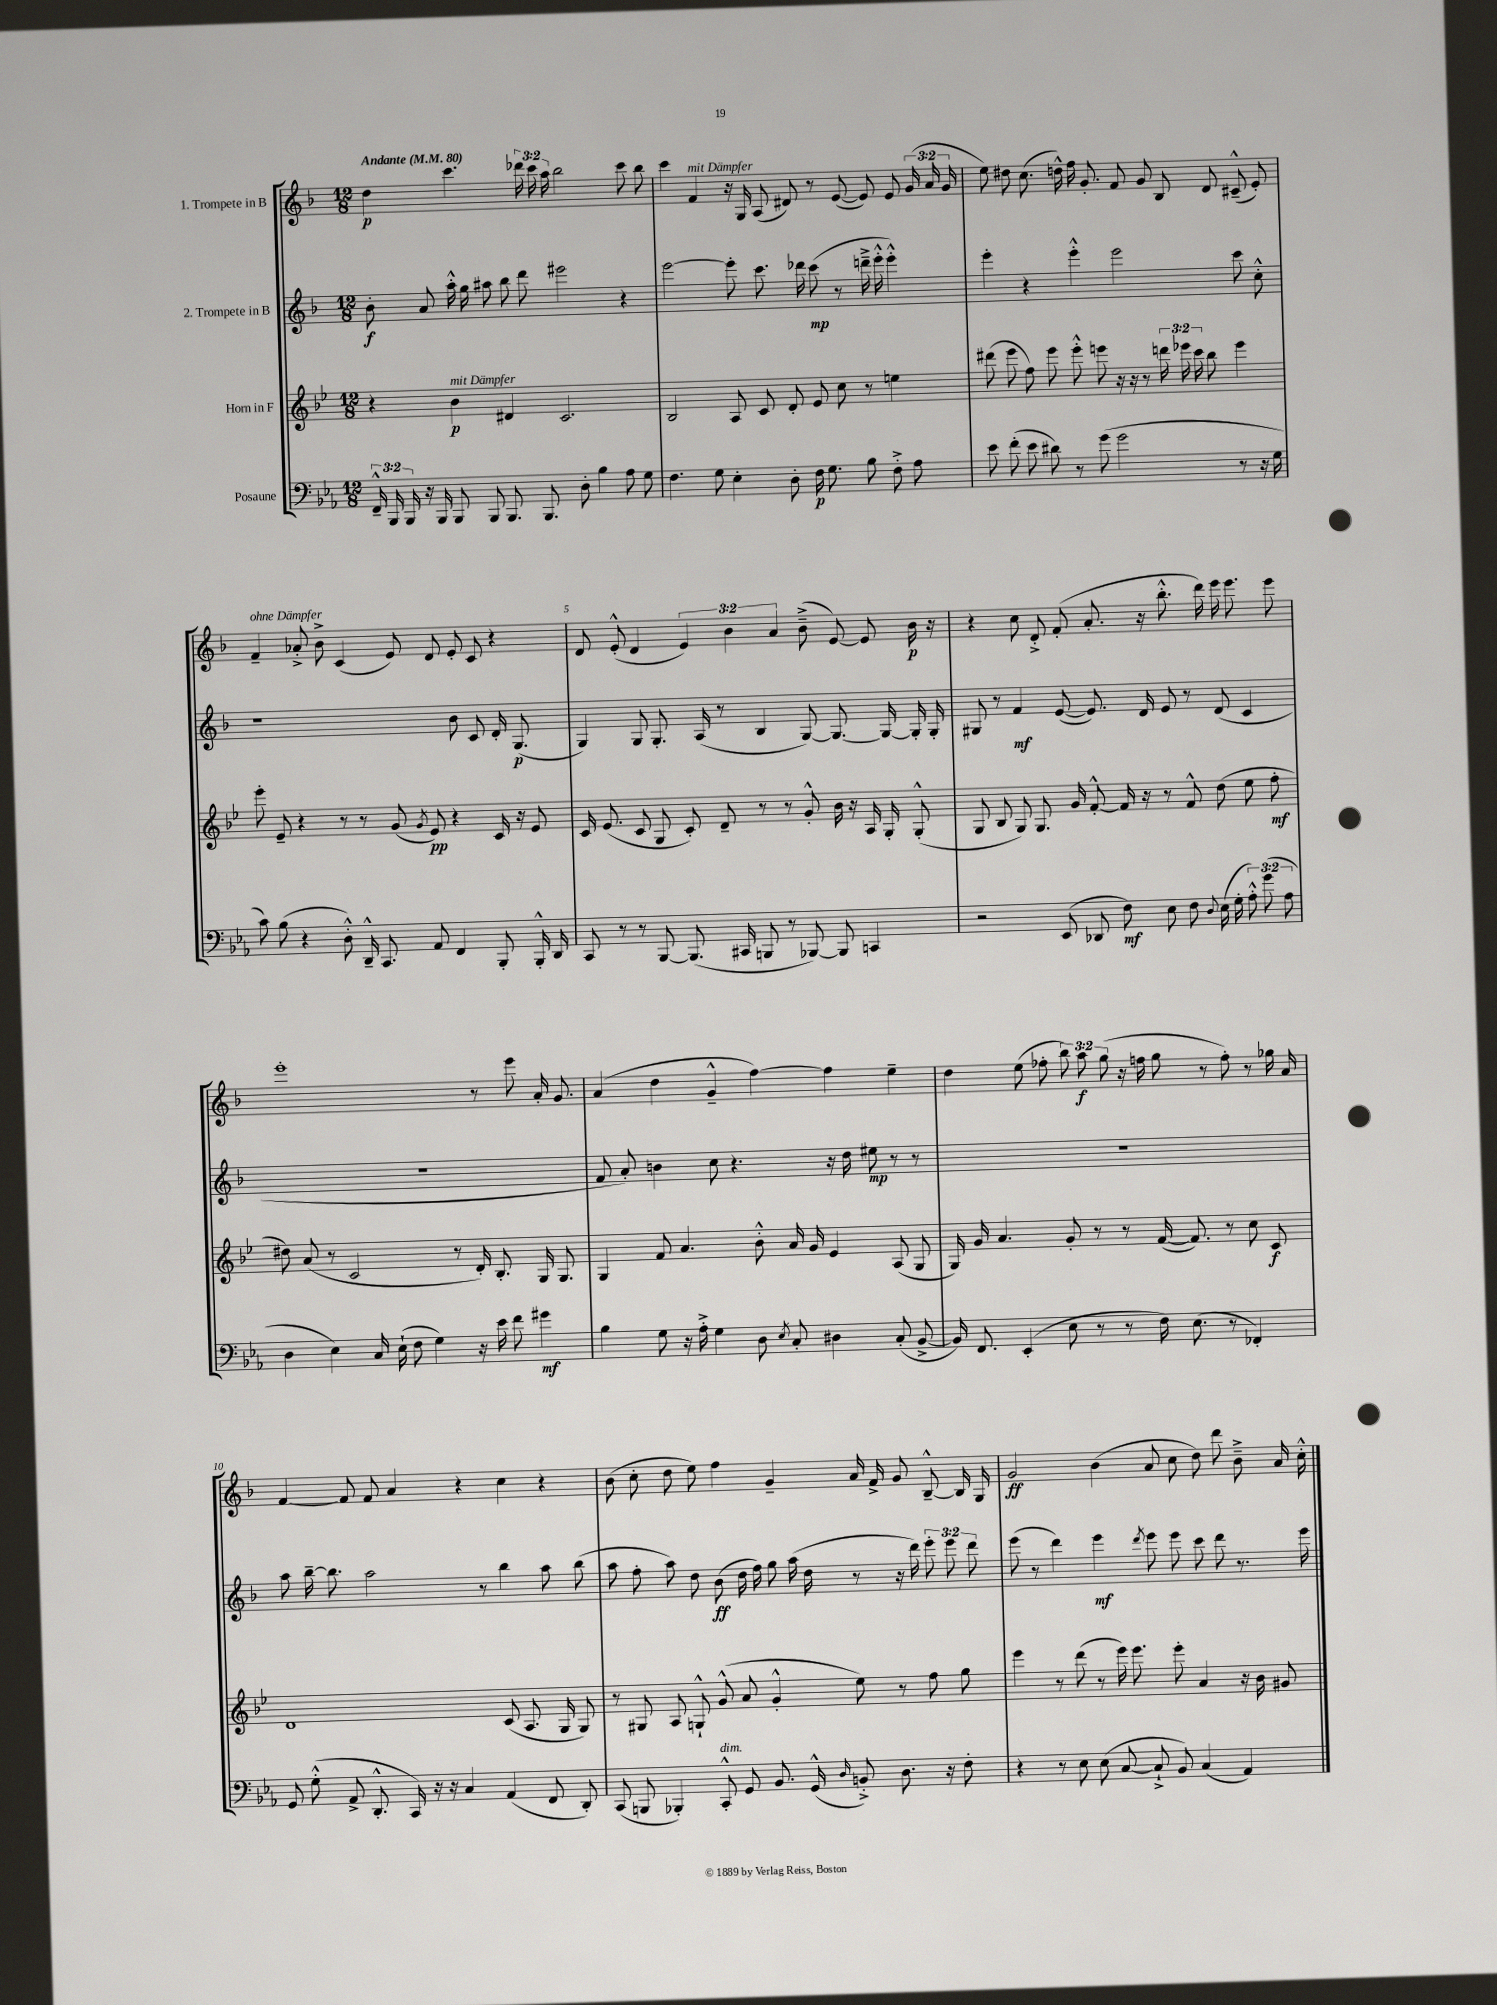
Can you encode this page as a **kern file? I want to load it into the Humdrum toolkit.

**kern	**kern	**kern	**kern
*staff4	*staff3	*staff2	*staff1
*clefF4	*clefG2	*clefG2	*clefG2
*k[b-e-a-]	*k[b-e-]	*k[b-]	*k[b-]
*M12/8	*M12/8	*M12/8	*M12/8
*MM80	*MM80	*MM80	*MM80
24FF~^^	4r	8b-'	4dd
24BBB-	.	.	.
24BBB-	.	.	.
16r	.	8a	.
16BBB-	.	.	.
8BBB-	4b-	16aa'^^	4.ccc
.	.	16gg	.
8BBB-	.	8aa#	.
8.BBB-	4d#	8bb-	.
.	.	8ddd	24ddd-
.	.	.	24ccc
8.BBB-	.	.	.
.	.	.	24aa
.	2.c	2eee#	2bb-
8D'	.	.	.
4B-	.	.	.
8A-	.	4r	8ccc
8G	.	.	8bb-
=	=	=	=
4.F	2B-	[2eee	4ccc
.	.	.	4f
8G	.	.	.
4E-'	8A	8eee']	16r
.	.	.	16G
.	8c	8.ccc	(8A
8D'	8d'	.	8d#)
.	.	16ddd-	.
16F	8e-	(8ccc	8r
8.G	.	.	.
.	8cc	8r	([8e
8B-	8r	16ddd~^	8e])
.	.	16eee'^^	.
8F'^	4ee	4eee'^^)	8e
8A-	.	.	(24g
.	.	.	24a
.	.	.	24g
=	=	=	=
8e-	(8ddd#	4eee'	8ee)
(8f'	8eee-	.	8dd#
8e-	8ff)	4r	(8.cc
8d#)	8eee-	.	.
.	.	.	16dd^^)
8r	8eee-'^^	4eee'^^	16ff
.	.	.	8.g'
(8g	8eee	.	.
2g	16r	2eee	8f
.	16r	.	.
.	8r	.	8g
.	24ddd	.	8B-
.	24eee-	.	.
.	24ccc	.	.
.	8bb-	.	8d
8r	4eee-	8ccc	(8c#~^^
16r	.	8cc'^^	8e')
16G	.	.	.
=	=	=	=
8c)	8eee-'	1r	4f~
(8B-	8e-~	.	.
4r	4r	.	8a-'^
.	.	.	8b-^
8D'^^)	8r	.	(4c
16DD~^^	8r	.	.
8.CC	.	.	.
.	(8g	.	8e)
.	8qg	.	.
8AA-	8e-)	.	8d
4FF	4r	8b-	8e'
.	.	8c	8c
8BBB-'	16c	16d'	4r
.	16r	(8.G	.
16BBB-'^^	8e-	.	.
16DD	.	.	.
=	=	=	=
8CC	16c	4G)	8d
.	(8.e-	.	.
8r	.	.	(8e'^^
8r	8c	8G	4d
[8BBB-	8G	8.G'	.
(8.BBB-]	8c')	.	6e)
.	.	(16A	.
.	8d~	8r	.
.	.	.	6b-
16CC#	.	.	.
8BBB	8r	4B-	.
.	.	.	6a
8r	8r	.	.
[8BBB-)	8g'^^	[8G)	(8b-~^
8BBB-]	16b-	8.G_	[8e)
.	16r	.	.
4CC	16A	.	8e]
.	16G'	16G_	.
.	(8G'^^	16G']	16b-
.	.	16G'	16r
=	=	=	=
2r	8G	8G#	4r
.	8B-	8r	.
.	8G)	4f	8cc
.	8.G	.	8d'^
(8EE-	.	([8e	(8f'
.	16g	.	.
8DD-	[8f'^^	8.e])	8.a'
8F)	16f]	.	.
.	16r	16d	16r
8E-	8r	8e	8.bb-'^^
8F	8f^^	8r	.
.	.	.	16ddd)
8qqD	.	.	.
(16E-	(8dd	(8d	16eee
16G'	.	.	8.eee
12A-'^^)	8ee-	4c	.
(12g	.	.	.
.	8ff'	.	8eee
12A-	.	.	.
=	=	=	=
4D	8dd#)	1.r	1eee'
.	(8a	.	.
4E-)	8r	.	.
.	2c	.	.
16C	.	.	.
(16E-`	.	.	.
8F	.	.	.
4G)	.	.	.
.	8r	.	.
16r	16d')	.	8r
16e-	8.B-'	.	.
8f	.	.	8eee
4g#	16G	.	16a'
.	8.G	.	8.g
=	=	=	=
4B-	4G	8f	(4a
.	.	8a')	.
8G	8f	4b	4dd
16r	4.a	.	.
16A-'^	.	.	.
4G	.	8cc	4g~^^
.	.	4.r	.
8D	8b-'^^	.	[4ff)
8qE-	.	.	.
8C'	16a	.	.
.	16g	.	.
4D#	4e-	16r	4ff]
.	.	16dd	.
.	.	8ee#	.
(8C'	(8A	8r	4ee~
[8BB-^	8G	8r	.
=	=	=	=
16BB-])	16G)	1.r	4dd
8.FF	16g	.	.
.	4.a	.	.
(4EE-'	.	.	(8ee
.	.	.	8ff-'
8E-	8g'	.	12bb-)
.	.	.	12aa
8r	8r	.	.
.	.	.	(12gg
8r	8r	.	16r
.	.	.	16ff
16F)	([16f	.	8gg
(8.E-	8.f])	.	.
.	.	.	8r
8r	8r	.	8ff')
4FF-')	8cc	.	8r
.	8c	.	16gg-
.	.	.	16a
=	=	=	=
8GG	1d	8aa	[4f
(8G'^^	.	[16bb-~	.
.	.	8.bb-]	.
8AA-^	.	.	8f]
8.DD'^^	.	2aa	8f
.	.	.	4a
16CC)	.	.	.
16r	.	.	.
16r	.	.	.
4C	.	.	4r
.	.	8r	.
(4AA-	(8c	4bb-	4cc
.	8.A	.	.
8FF	.	8aa	4r
.	16G	.	.
8DD')	8G)	(8bb-	.
=	=	=	=
(8CC	8r	8aa	(8b-
8BBB	8G#	8ff'	8cc'
4BBB-')	8A	8aa)	8dd
.	8G`^^	8dd	8ee)
8CC'^^	(8g^^	(8b-	4ff
8GG	8a	16dd	.
.	.	16ff)	.
8.BB-	4g'^^	8gg	4g~
.	.	(16aa	.
(16GG^^	.	16dd	.
16qqD	.	.	.
8BB'^)	8ee-)	8r	16a
.	.	.	16f^
8.D	8r	16r	8g
.	.	16ddd)	.
.	8ff	12eee'	[8B-~^^
16r	.	.	.
.	.	12eee	.
8F'	8gg	.	16B-]
.	.	12ddd	.
.	.	.	16G
=	=	=	=
4r	4eee-	(8eee	2g
.	.	8r	.
8r	8r	4ddd)	.
8E-	(8ddd	.	.
(8E-	8r	4eee	(4b-
[8C	16eee-)	.	.
.	8.eee-	.	.
.	.	8qddd	.
8C`^]	.	8eee	8a
8BB-)	8eee-'	8eee	8cc
(4C	4a	8ccc	8dd)
.	.	8ddd	8ddd
4AA-)	16r	8.r	8b-~^
.	16b-	.	.
.	8g#	.	16a
.	.	16eee	16cc'^^
==	==	==	==
*-	*-	*-	*-
